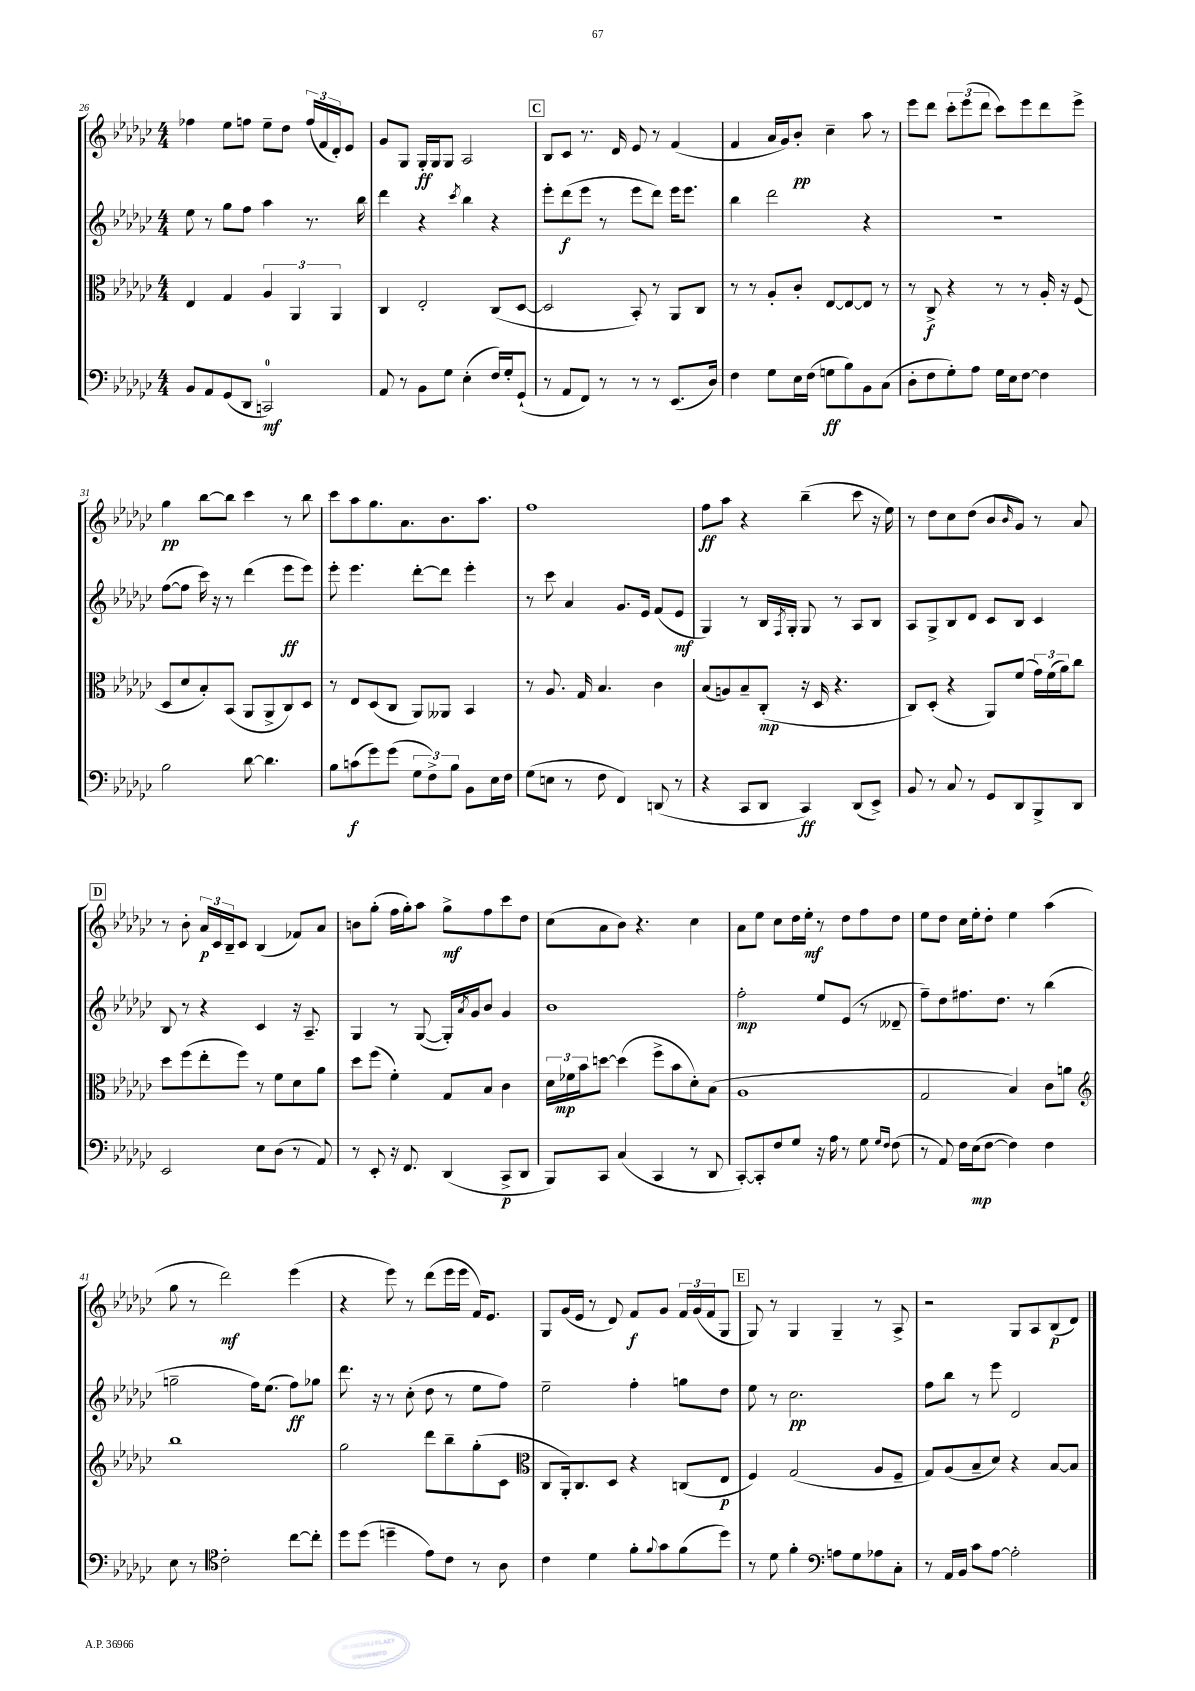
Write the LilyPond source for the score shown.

<<
\new StaffGroup <<
\new Staff = "s0" {
    \clef treble \key ges \major \numericTimeSignature \time 4/4
    fes''4 ees''8 f''8 ees''8-- des''8 \tuplet 3/2 { f''16( f'16 des'16-.) } ees'8 |
    ges'8 ges8 ges16-.\ff ges16 ges8 aes2 |
    \mark \markup { \box "C" } bes8 ces'8 r8. des'16 ees'8 r8 f'4( |
    f'4 aes'16 ges'16) bes'8-.\pp ces''4-- aes''8 r8 |
    ees'''8 des'''8 \tuplet 3/2 { ces'''8-. ees'''8( des'''8 } ces'''8) ees'''8 des'''8 ees'''8-> |
    ges''4\pp bes''8~ bes''8 ces'''4 r8 bes''8 |
    ces'''8 aes''8 ges''8. aes'8. bes'8. aes''8. |
    f''1 |
    f''8\ff aes''8 r4 bes''4--( ces'''8 r16 ees''16) |
    r8 des''8 ces''8 des''8( bes'8 \grace { bes'16 } ges'8) r8 aes'8 |
    \mark \markup { \box "D" } r8 bes'8-. \tuplet 3/2 { aes'16\p ces'16 bes16-- } ces'8 bes4( fes'8) aes'8 |
    b'8 ges''8-.( f''16 ges''16-.) aes''8 ges''8->\mf f''8 ces'''8 des''8 |
    ces''8( aes'8 bes'8) r4. ces''4 |
    aes'8 ees''8 ces''8 des''16 ees''16-.\mf r8 des''8 f''8 des''8 |
    ees''8 des''8 ces''16 ees''16-. des''8-. ees''4 aes''4( |
    ges''8 r8 des'''2\mf) ees'''4( |
    r4 ees'''8) r8 des'''8( ees'''16 ees'''16 f'16) ees'8. |
    ges8 ges'16( ees'16 r8 des'8) f'8\f ges'8 \tuplet 3/2 { f'16 ges'16( f'16 } ges8 |
    \mark \markup { \box "E" } ges8) r8 ges4 ges4-- r8 aes8-> |
    r2 ges8 aes8 bes8\p( des'8) \bar "|." |
}
\new Staff = "s1" {
    \clef treble \key ges \major \numericTimeSignature \time 4/4
    ees''8 r8 ges''8 f''8 aes''4 r8. bes''16 |
    des'''4 r4 \acciaccatura { ces'''8 } bes''4 r4 |
    \mark \markup { \box "C" } ees'''8-. des'''8\f( ees'''8 r8 ees'''8 des'''8) ees'''16 ees'''8. |
    bes''4 des'''2 r4 |
    R1 |
    f''8~( f''8 ces'''16) r16 r8 des'''4( ees'''8\ff ees'''8) |
    ees'''8-. ees'''4. des'''8~-. des'''8 ees'''4-. |
    r8 ces'''8 aes'4 ges'8. ees'16 f'8( ees'8\mf |
    ges4) r8 bes16 \acciaccatura { f8 } ges16-. ges8 r8 aes8 bes8 |
    aes8 ges8-> bes8 des'8 ces'8 bes8 ces'4 |
    \mark \markup { \box "D" } bes8 r8 r4 ces'4 r16 aes8.-- |
    ges4 r8 ges8~( ges16-.) \acciaccatura { aes'8 } ges'16 bes'8 ges'4 |
    bes'1 |
    f''2-.\mp ees''8 ees'8( r8 deses'8-- |
    f''8--) des''8 fis''8. des''8. r8 bes''4( |
    g''2-- f''16) ees''8.( f''8\ff) ges''8 |
    des'''8. r16 r8 ces''8-.( des''8 r8 ees''8 f''8) |
    ees''2-- f''4-. g''8 des''8 |
    \mark \markup { \box "E" } ees''8 r8 ces''2.\pp |
    f''8 bes''8 r8 ees'''8 des'2 \bar "|." |
}
\new Staff = "s2" {
    \clef alto \key ges \major \numericTimeSignature \time 4/4
    ees4 ges4 \tuplet 3/2 { aes4 aes,4 aes,4 } |
    ces4 ees2-. ces8( des8~ |
    \mark \markup { \box "C" } des2 bes,8-.) r8 aes,8 ces8 |
    r8 r8 aes8-. ces'8-. ees8~ ees8~ ees8 r8 |
    r8 ces8->\f r4 r8 r8 aes16-. r16 f8( |
    des8 des'8 bes8-.) bes,8( aes,8 aes,8-> ces8) des8 |
    r8 ees8 des8( ces8 aes,8) aeses,8 bes,4 |
    r8 aes8. ges16 bes4. ces'4 |
    bes8( a8) bes8-- ces8-.\mp( r16 des16 r4. |
    ces8) des8-.( r4 aes,8) f'8( \tuplet 3/2 { ges'16) f'16( aes'16) } ces''8 |
    \mark \markup { \box "D" } des''8 f''8( ees''8-. f''8) r8 f'8 des'8 aes'8 |
    des''8 f''8( f'4-.) ges8 bes8 ces'4 |
    \tuplet 3/2 { des'16 fes'16\mp bes'16 } d''8~ d''4( f''8-> bes'8 des'8-.) bes8( |
    aes1 |
    ges2 bes4) ces'8 a'8 |
    \clef treble bes''1 |
    ges''2 des'''8 bes''8-- ges''8-.( ces'8 |
    \clef alto ces8 aes,16-.) ces8. des8 r4 c8( ees8\p |
    \mark \markup { \box "E" } f4) ges2( aes8 f8-- |
    ges8) aes8( bes8-- des'8) r4 bes8~ bes8 \bar "|." |
}
\new Staff = "s3" {
    \clef bass \key ges \major \numericTimeSignature \time 4/4
    bes,8 aes,8 ges,8( des,8 c,2-0\mf) |
    aes,8 r8 bes,8 ges8 ees4-.( f16) ges16-. ges,8-!( |
    \mark \markup { \box "C" } r8 aes,8 f,8) r8 r8 r8 ees,8.( des16) |
    f4 ges8 ees16 f16( g8\ff bes8) bes,8 ces8( |
    des8-. f8 ges8-.) aes8 ges16 ees16 f8~ f4 |
    bes2 des'8~ des'4. |
    bes8 c'8\f( ges'8) ges'8( \tuplet 3/2 { ges8 f8->) bes8 } bes,8 ees16 f16 |
    ges8( e8 r8 f8 f,4) d,8( r8 |
    r4 ces,8 des,8 ces,4\ff) des,8( ees,8->) |
    bes,8 r8 ces8 r8 ges,8 des,8 bes,,8-> des,8 |
    \mark \markup { \box "D" } ees,2 ees8 des8( r8 aes,8) |
    r8 ees,8-. r16 f,8. des,4( ces,8->\p des,8 |
    bes,,8) ces,8 ces4( ces,4 r8 des,8 |
    ces,8~-.) ces,8-. f8 ges8 r16 aes16 r8 ges8 \grace { ges16 f16 } f8( |
    r8 aes,8) f16 ees16\mp( f8~ f4) f4 |
    ees8 r8 \clef tenor ces'2-. ces''8~ ces''8-. |
    des''8 des''8( d''4-- ees'8) ces'8 r8 aes8 |
    ces'4 des'4 f'8-. \appoggiatura { f'8 } ges'8 f'8( des''8) |
    \mark \markup { \box "E" } r8 des'8 f'4-. \clef bass a8 ges8 aes8 ces8-. |
    r8 aes,16 bes,16 ces'8 aes8~ aes2-. \bar "|." |
}
>>
>>
\layout { \context { \Score currentBarNumber = #26 } }
